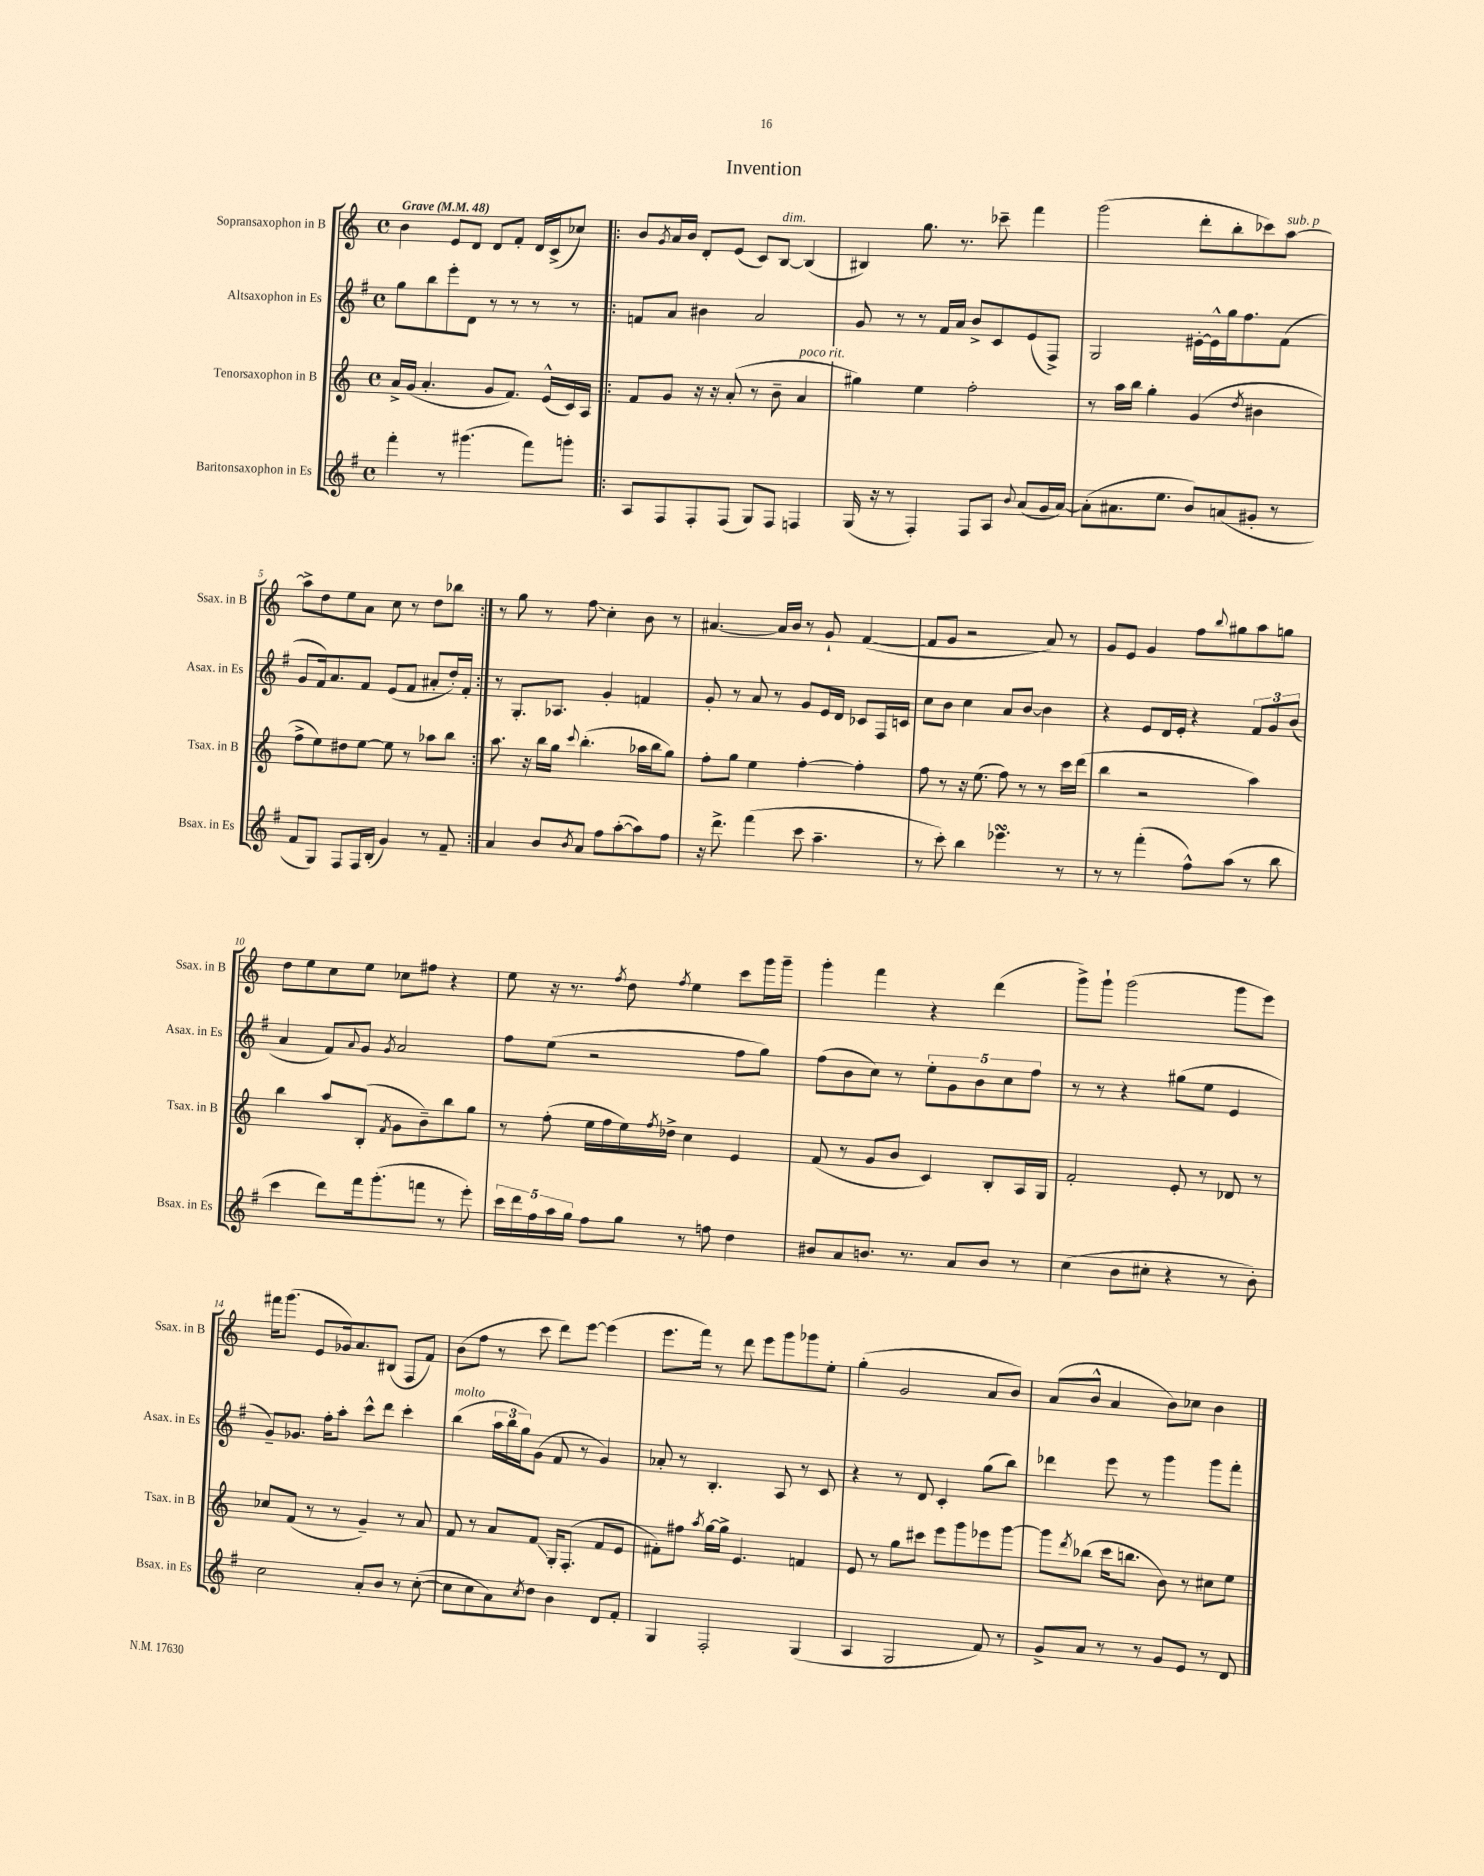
\header { title = "Invention" }
<<
\new StaffGroup <<
\new Staff = "s0" \with { instrumentName = "Sopransaxophon in B" shortInstrumentName = "Ssax. in B" } {
    \clef treble \key c \major \defaultTimeSignature \time 4/4 \tempo "Grave" 4 = 48
    b'4 e'8 d'8 d'8 f'8-. d'16 c'16->( ces''8) |
    \repeat volta 2 { b'8 \acciaccatura { g'8 } a'16 b'16 d'8-. e'8( c'8) b8~^\markup { \italic "dim." } b4( |
    bis4) g''8. r8. ces'''8-- f'''4 |
    g'''2( d'''8-. b''8-. ces'''8) a''8~^\markup { \italic "sub. p" } |
    a''8-> d''8 e''8 a'8 c''8 r8 d''8 bes''8 | }
    r8 g''8 r8 f''8\glissando c''4-. b'8 r8 |
    ais'4.~ ais'16 b'16 r8 g'8-! f'4~( |
    f'8 g'8 r2 a'8) r8 |
    g'8 e'8 g'4 f''8 \appoggiatura { b''8 } gis''8 a''8 g''8 |
    d''8 e''8 c''8 e''8 ces''8 fis''8 r4 |
    e''8 r16 r8. \acciaccatura { f''8 } d''8 \acciaccatura { f''8 } e''4 c'''8 g'''16 g'''16-- |
    g'''4-. f'''4 r4 d'''4( |
    g'''8->) g'''8-! g'''2( g'''8 e'''8) |
    fis'''16 g'''8.( e'8 ges'16) a'8. bis8( f8 f'8) |
    b'8( f''8 r8 c'''8 d'''8) e'''8~ e'''4( |
    e'''8. f'''16) r8 d'''8 e'''8 g'''8 ges'''8 e''8-. |
    g''4-.( g'2 a'8 b'8) |
    a'8( b'8-^ a'4 b'8) ces''8 b'4 \bar "|." |
}
\new Staff = "s1" \with { instrumentName = "Altsaxophon in Es" shortInstrumentName = "Asax. in Es" } {
    \clef treble \key g \major \defaultTimeSignature \time 4/4
    g''8 b''8 e'''8-. d'8 r8 r8 r8 r8 |
    \repeat volta 2 { f'8 a'8 bis'4 a'2 |
    g'8 r8 r8 fis'16 a'16 b'8-> c'8 e'8( fis8->) |
    g2 eis'16~-. eis'16-^ g''16 fis''8. fis'8( |
    g'8 fis'16) a'8. fis'8 e'8( fis'8 ais'8-. d''16-.) fis'16-. | }
    r8 g8.-. aes8. g'4-. f'4 |
    g'8-. r8 a'8 r8 g'8 e'16 d'16 ces'8 fis16 c'16 |
    c''8 b'8 c''4 a'8 b'8~ b'4 |
    r4 e'8 d'16 e'16-. r4 \tuplet 3/2 { fis'8 g'8 b'8( } |
    a'4 fis'8) \appoggiatura { a'8 } g'8 \acciaccatura { g'8 } a'2 |
    fis''8 e''8( r2 fis''8 g''8) |
    fis''8( b'8 c''8) r8 \tuplet 5/4 { e''8-. g'8 b'8 c''8 fis''8 } |
    r8 r8 r4 gis''8( e''8 e'4 |
    g'8--) ges'8. fis''16-. a''8-. c'''8-^ d'''8 c'''4-. |
    b''4^\markup { \italic "molto" }( \tuplet 3/2 { a''16 b''16 g''16) } g'8( fis'8 r8 g'4) |
    aes'8-. r8 b4.-. a8 r8 c'8 |
    r4 r8 d'8 c'4-. g''8( b''8) |
    des'''4 e'''8 r8 g'''4 g'''8 fis'''8-. \bar "|." |
}
\new Staff = "s2" \with { instrumentName = "Tenorsaxophon in B" shortInstrumentName = "Tsax. in B" } {
    \clef treble \key c \major \defaultTimeSignature \time 4/4
    a'16-> g'16( a'4.-. g'8 f'8.) e'16-^( c'16) a16 |
    \repeat volta 2 { f'8 g'8 r16 r16 a'8-.( r8 b'8-- a'4^\markup { \italic "poco rit." } |
    gis''4) e''4 f''2-. |
    r8 a''16 b''16 g''4-. g'4( \acciaccatura { d''8 } bis'4 |
    f''8-> e''8) dis''8 e''8~ e''8 r8 aes''8 b''8 | }
    a''8. r16 b''16 g''16 \appoggiatura { c'''8 } b''4.-.( aes''16 b''16 g''8) |
    f''8-. g''8 e''4 f''4~-. f''4-. |
    f''8 r8 r16 e''8.( f''8) r8 r8 c'''16 d'''16( |
    b''4 r2 a''4) |
    b''4 a''8 b8-.( \acciaccatura { f'8 } g'8 b'8--) b''8 g''8 |
    r8 f''8-.( e''16 f''16 e''16) \acciaccatura { f''8 } des''16-> c''4 e'4 |
    f'8( r8 g'8 b'8 c'4) b8-. a16 g16 |
    f'2-. e'8-. r8 des'8 r8 |
    ces''8 f'8( r8 r8 g'4--) r8 a'8 |
    f'8 r8 a'8 f'8\glissando g16-. f8.-.( f'8 e'8 |
    fis'8-.) fis''8 \acciaccatura { a''8 } g''16~ g''16-> e'4. f'4 |
    e'8 r8 g''8 cis'''8 e'''8 g'''8 ees'''8 g'''8~ |
    g'''8 \acciaccatura { d'''8 } bes''8( c'''16 b''8. b'8) r8 cis''8 e''8 \bar "|." |
}
\new Staff = "s3" \with { instrumentName = "Baritonsaxophon in Es" shortInstrumentName = "Bsax. in Es" } {
    \clef treble \key g \major \defaultTimeSignature \time 4/4
    fis'''4-. r8 gis'''4.( fis'''8) g'''8-. |
    \repeat volta 2 { a8 fis8 fis8-. fis8( g8) fis8 f4 |
    g16( r16 r8 fis4-.) fis8 a8 \appoggiatura { b'8 } a'8( g'16 a'16~) |
    a'8-.( ais'8. e''8. b'8) a'8( gis'8-. r8 |
    fis'8 g8) fis8 fis16 b16-.( g'4) r8 fis'8-- | }
    a'4 b'8 \acciaccatura { b'8 } a'8 fis''8 a''8~-.( a''8) fis''8 |
    r16 d'''8.-> fis'''4( c'''8 a''4.-- |
    r8 c'''8-.) b''4 ees'''4.\turn r8 |
    r8 r8 fis'''4-.( fis''8-^) a''8( r8 b''8 |
    c'''4 d'''8) fis'''16 g'''8.-.( f'''8 r8 e'''8-.) |
    \tuplet 5/4 { c'''16 d'''16 fis''16 a''16 g''16 } fis''8 g''8 r8 f''8 d''4 |
    bis'8 a'8 b'8. r8. a'8 b'8 r8 |
    c''4( b'8 cis''8-. r4 r8 b'8-.) |
    c''2 a'8-. b'8 r8 c''8~-.( |
    c''8 c''8 a'8) \acciaccatura { c''8 } d''8 b'4 d'8 fis'8-. |
    g4 fis2-. g4( |
    a4 g2 fis'8) r8 |
    g'8-> a'8 r8 r8 g'8 e'8 r8 d'8 \bar "|." |
}
>>
>>
